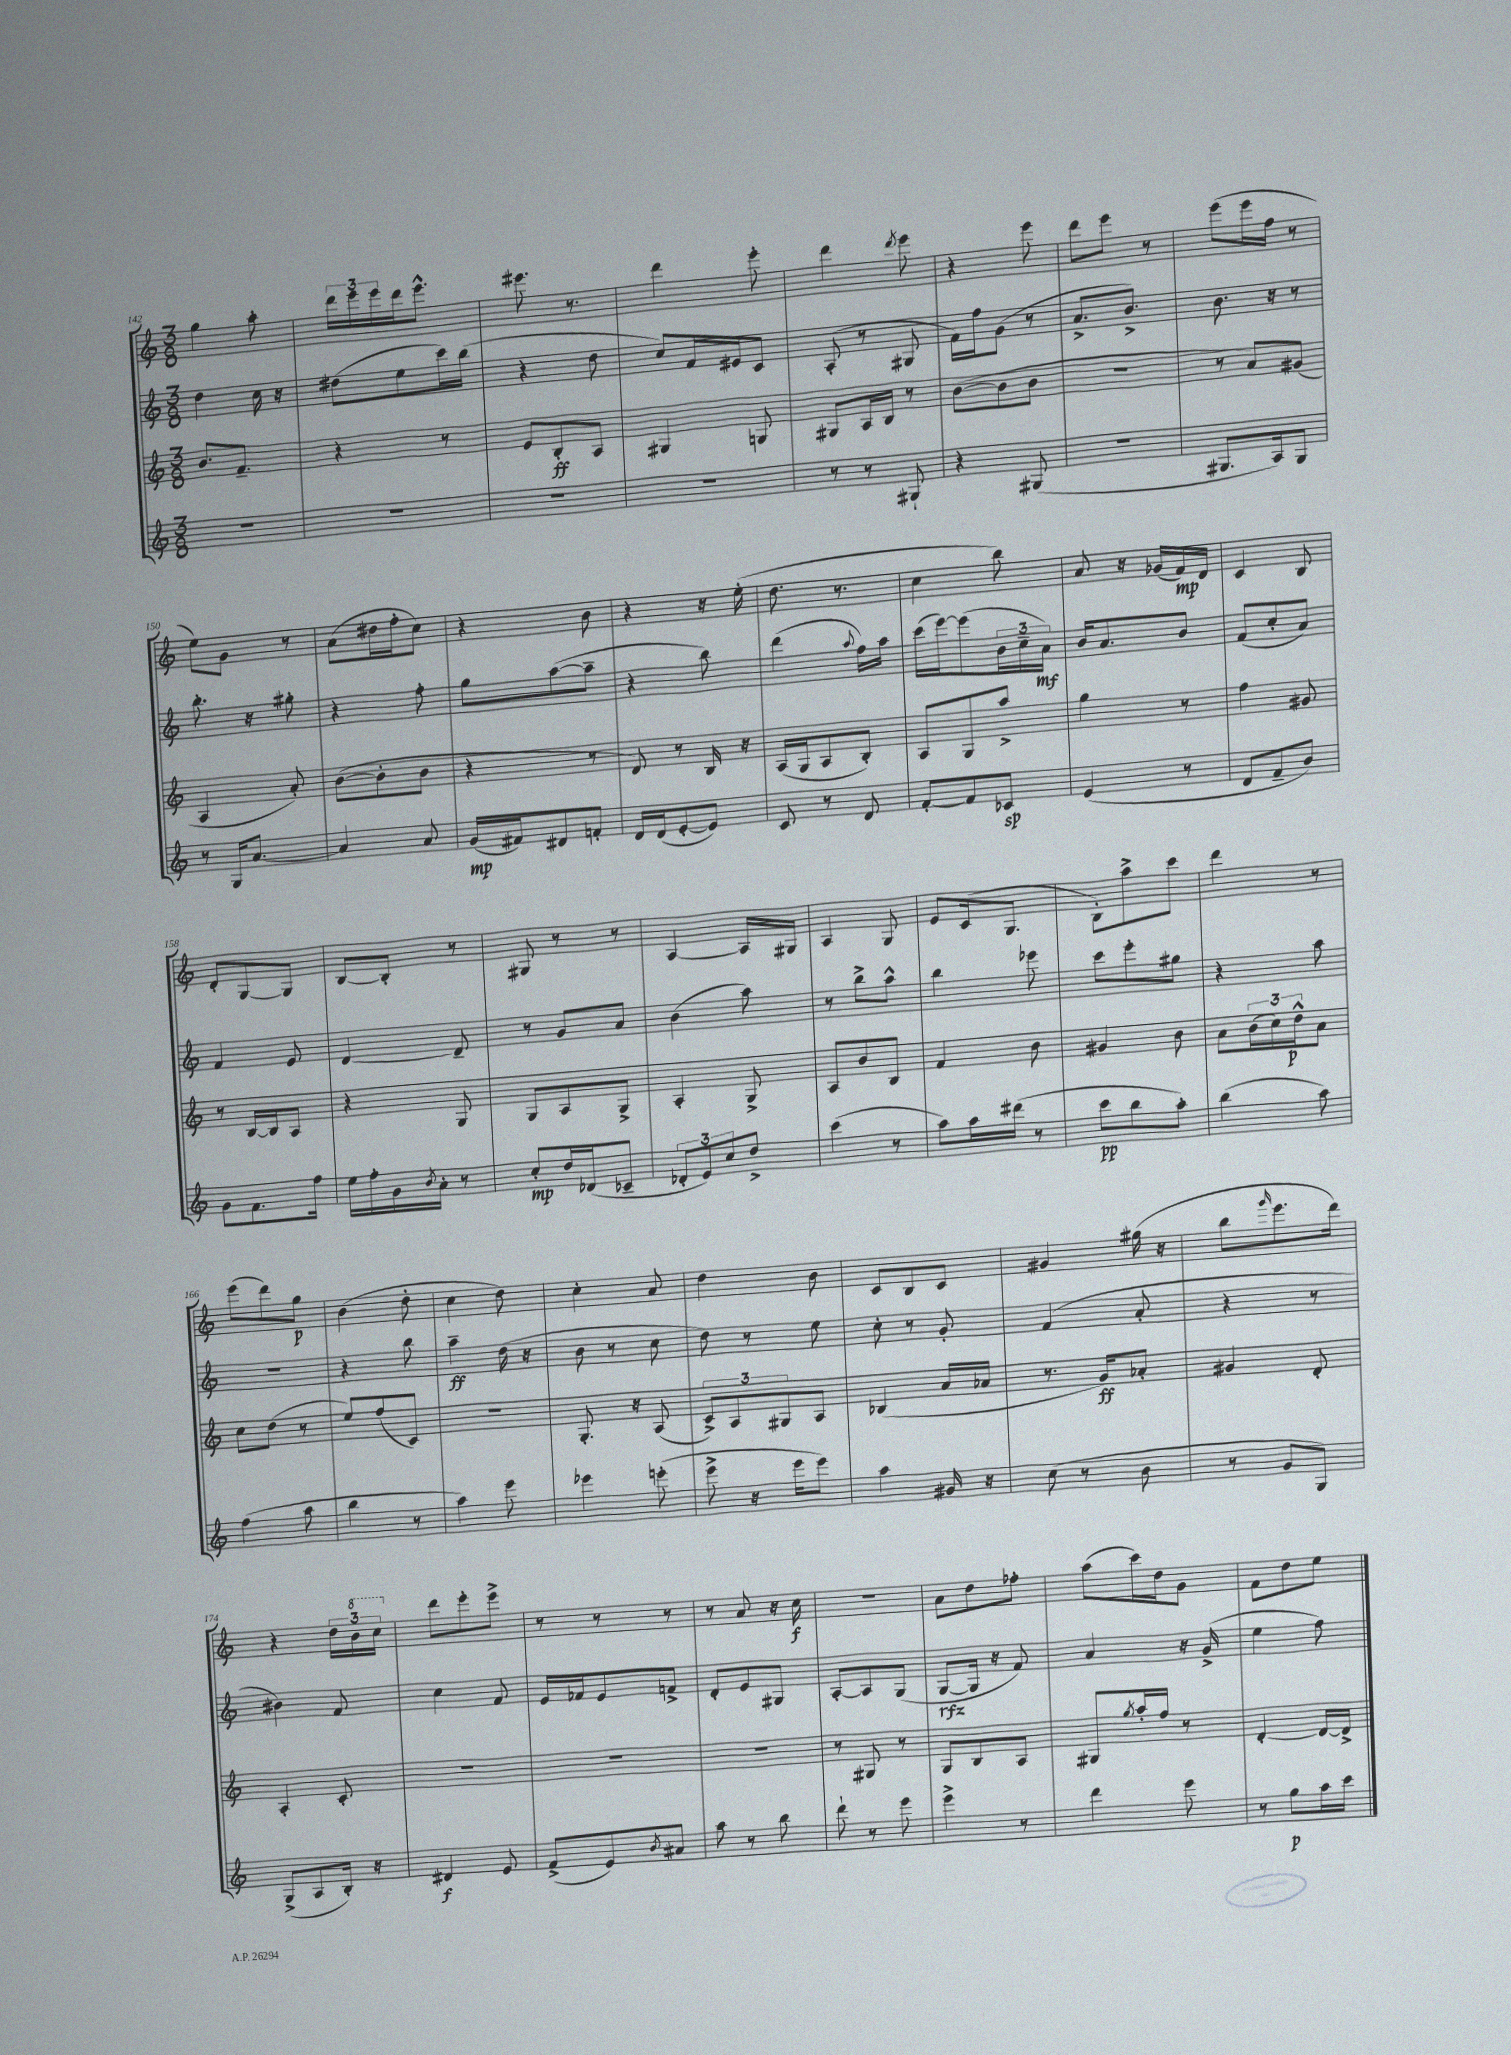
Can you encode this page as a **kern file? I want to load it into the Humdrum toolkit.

**kern	**kern	**kern	**kern
*staff4	*staff3	*staff2	*staff1
*clefG2	*clefG2	*clefG2	*clefG2
*k[]	*k[]	*k[]	*k[]
*M3/8	*M3/8	*M3/8	*M3/8
4.r	8.b	4dd	4gg
.	8.f~	.	.
.	.	16cc	8aa'
.	.	16r	.
=	=	=	=
4.r	4r	(8dd#	24ddd
.	.	.	24eee
.	.	.	24eee
.	.	8ee	16ddd
.	.	.	8.eee^^
.	8r	16ccc)	.
.	.	(16bb	.
=	=	=	=
4.r	8e	4r	8.eee#
.	8B'	.	.
.	.	.	8.r
.	8A	8dd	.
=	=	=	=
4.r	4G#	8cc)	4ddd
.	.	16f	.
.	.	16e#	.
.	8G	8c	8eee'
=	=	=	=
8r	8G#	(8A'	4ddd
8r	16A	8r	.
.	16B	.	.
.	.	.	8qddd
8G#`	8r	8G#	8eee
=	=	=	=
4r	([8b	16f)	4r
.	.	16ff	.
.	8b]	(8g	.
(8G#	8b	8r	8eee
=	=	=	=
4.r	4.r	8.a^	8ddd
.	.	.	8eee
.	.	8.b^)	.
.	.	.	8r
=	=	=	=
8.G#	8r	8.b	(8eee
.	8a)	.	16eee
16A)	.	16r	16ff
8G#	(8g#	8r	8r
=	=	=	=
8r	4A	8.bb'	8ee)
16G	.	.	8g
[8.a	.	16r	.
.	8a')	8gg#'	8r
=	=	=	=
4a]	([8b	4r	(8a
.	8b']	.	16dd#
.	.	.	16ff'
8a	8b	8ff'	8cc)
=	=	=	=
(16g	4r	8gg	4r
16f#)	.	.	.
8d#	.	([8aa	.
8f'	8r	8aa~]	8b
=	=	=	=
16d	8d)	4r	4r
(16d	.	.	.
[8e'	8r	.	.
8e])	16B	8bb)	16r
.	16r	.	(16ee'
=	=	=	=
8c	(16A	(4ddd	8.dd
.	16G	.	.
8r	8A	.	.
.	.	.	8.r
.	.	8qqaa	.
8d	8B')	16ff)	.
.	.	16aa	.
=	=	=	=
[8f'	8A	(16ccc	4cc
.	.	[16eee)	.
8f]	8G	(8eee]	.
8c-	8aa^	24b	8bb)
.	.	24cc~	.
.	.	24a)	.
=	=	=	=
(4e	4gg	16b	8a
.	.	8.a	.
.	.	.	16r
.	.	.	(16g-
8r	8r	8b	16f)
.	.	.	16d
=	=	=	=
8d	4ff	(8f	4c
8f~	.	8cc'	.
8b)	8g#	8a)	8B
=	=	=	=
8g	8r	4f	8d'
8.f	[16B	.	[8G
.	16B]	.	.
.	8A	8e	8G]
16ff	.	.	.
=	=	=	=
16ee	4r	[4d	[8B
16ff'	.	.	.
16g	.	.	8B']
8qb	.	.	.
16a'	.	.	.
8r	8G	8d~]	8r
=	=	=	=
8cc'	8G	8r	8G#
16dd	8A	8g	8r
(16d-	.	.	.
8c-~	8G^	8a	8r
=	=	=	=
12d-'	4A'	(4b	[4A
12e)	.	.	.
12cc	.	.	.
8dd^	8G^	8aa)	16A]
.	.	.	16G#
=	=	=	=
(4ccc	8A	8r	4A
.	8b	8bb^	.
8r	8B	8aa^^	8G
=	=	=	=
8aa)	4f	4bb	8e
16aa	.	.	(16c
(16ddd#	.	.	8.G
8r	8b	8eee-	.
=	=	=	=
8ccc	4g#	8ccc	8B')
8bb	.	8eee'	8aa^
8aa')	8b	8gg#	8ccc
=	=	=	=
(4bb	8a	4r	4ddd
.	(24b	.	.
.	24cc)	.	.
.	24dd^^	.	.
8aa)	8a	8aa	8r
=	=	=	=
(4ff	8cc	4.r	(8eee
.	(8dd	.	8ddd)
8aa	8r	.	8gg
=	=	=	=
4bb	8ee)	4r	(4b
.	(8ff	.	.
8r	8c)	8bb	8dd'
=	=	=	=
4aa)	4.r	4aa~	4cc
8eee	.	(16dd	8dd)
.	.	16r	.
=	=	=	=
4eee-	8.G'	8b	4cc'
.	.	8r	.
.	16r	.	.
(8eee'	(8A	8cc	8a
=	=	=	=
8eee^	12c^)	8dd)	4dd
.	12A	.	.
16r	.	8r	.
.	12G#	.	.
16eee	.	.	.
8eee)	8A	8ee	8b
=	=	=	=
4aa	(4B-	8cc'	8c
.	.	8r	8B
16g#	16a	8g'	8c
16r	16a-	.	.
=	=	=	=
(8cc	8.r	(4f	4g#
8r	.	.	.
.	16g)	.	.
8b	8a-'	8a'	(16gg#
.	.	.	16r
=	=	=	=
8r	4g#	4r	8bb
.	.	.	16qqggg
8g	.	.	8.eee
8G)	8d'	8r	.
.	.	.	16ddd)
=	=	=	=
(8G^	4A'	4b#)	4r
8A	.	.	.
16B')	8c'	8f	24dd
.	.	.	24bb
16r	.	.	.
.	.	.	24ccc
=	=	=	=
4d#	4.r	4cc	8ddd
.	.	.	8eee'
8e	.	8f	8eee^
=	=	=	=
(8f^	4.r	16e	8r
.	.	16f-	.
8e)	.	8e	8r
8qb	.	.	.
8a#	.	8f^	8r
=	=	=	=
8aa	4.r	8d'	8r
8r	.	8e	8a
8bb	.	8G#	16r
.	.	.	16cc
=	=	=	=
8ddd`	8r	[8A'	4.r
8r	8G#	8A]	.
8eee	8r	(8G	.
=	=	=	=
4eee^	8G	[8G	8a
.	8B	16G]	8dd
.	.	16r	.
8r	8A	8f)	8ff-'
=	=	=	=
4ddd	8G#	4a	(8aa
.	8qgg	.	.
.	16aa'	.	16ccc)
.	16ff	.	16dd
8eee	8r	16r	8g
.	.	(16g^	.
=	=	=	=
8r	[4d'	4ee	8f
8gg	.	.	8dd
16aa	16d_	8ff)	8ee
16ccc	16d^]	.	.
==	==	==	==
*-	*-	*-	*-
